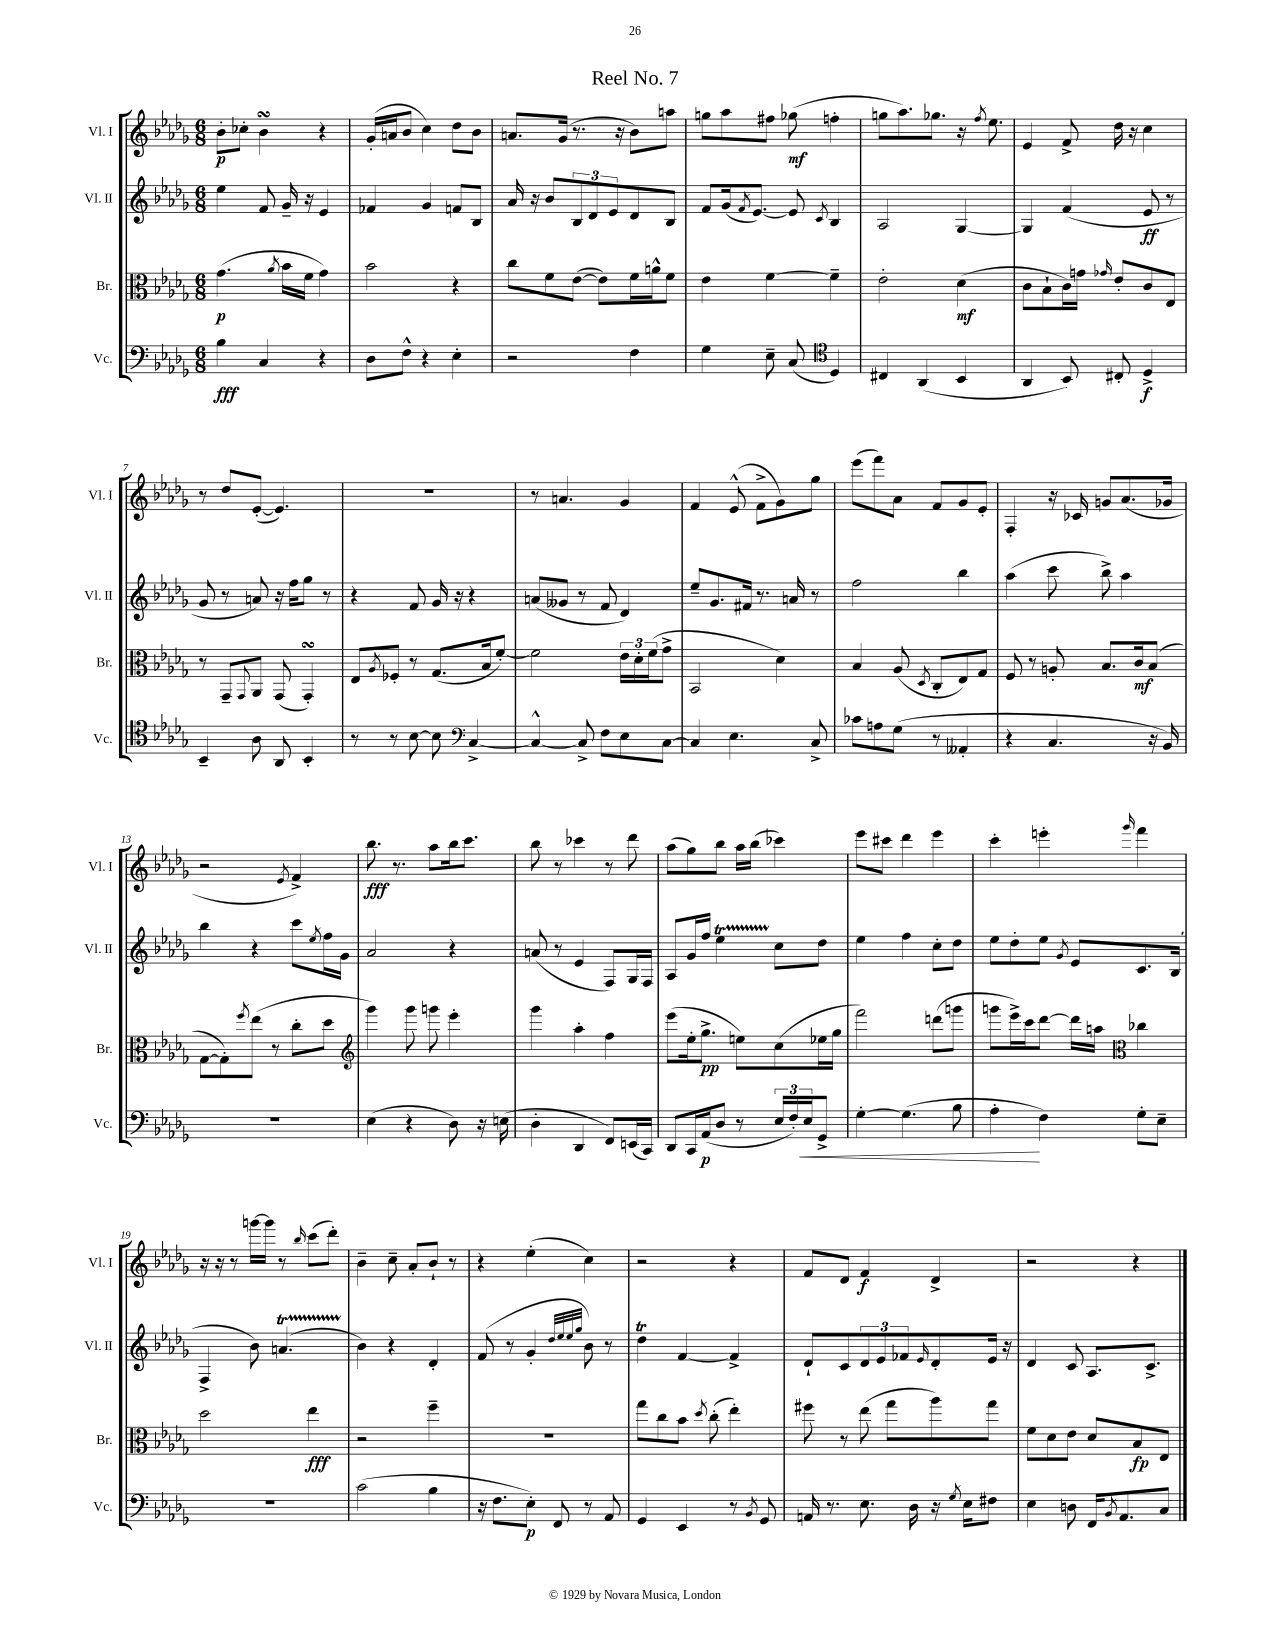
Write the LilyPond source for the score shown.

\header { title = "Reel No. 7" }
<<
\new StaffGroup <<
\new Staff = "s0" \with { instrumentName = "Vl. I" shortInstrumentName = "Vl. I" } {
    \clef treble \key des \major \numericTimeSignature \time 6/8
    bes'8-.\p ces''8-. bes'4\turn r4 |
    ges'16-.( a'16 bes'8 c''4) des''8 bes'8 |
    a'8. ges'16( r8. r16 bes'8) a''8 |
    g''8 aes''8 fis''8 ges''8\mf( f''4-. |
    g''8 aes''8.) ges''8. r16 \acciaccatura { f''8 } ees''8. |
    ees'4 f'8-> des''16 r16 c''4 |
    r8 des''8 ees'8~-.( ees'4.) |
    r2. |
    r8 a'4. ges'4 |
    f'4 ees'8-^( f'8-> ges'8) ges''8 |
    ees'''8( f'''8) aes'8 f'8 ges'8 ees'8-. |
    f4-. r16 ces'16 g'8 aes'8.( ges'16 |
    r2 \acciaccatura { ees'8 } f'4->) |
    bes''8.\fff r8. aes''8 bes''16 c'''8. |
    bes''8 r8 ces'''4 r8 des'''8 |
    aes''8( ges''8) bes''8 aes''16 bes''16( ces'''4) |
    ees'''8 cis'''8 des'''4 ees'''4 |
    c'''4-. e'''4-. \grace { ges'''16 } f'''4 |
    r16 r16 r8 g'''16~ g'''16 r8 \grace { bes''16 } c'''8( des'''8-.) |
    bes'4-- c''8-- aes'8-. bes'8-! r8 |
    r4 ees''4-.( c''4) |
    r2 r4 |
    f'8 des'8 f'4\f des'4-> |
    r2 r4 \bar "|." |
}
\new Staff = "s1" \with { instrumentName = "Vl. II" shortInstrumentName = "Vl. II" } {
    \clef treble \key des \major \numericTimeSignature \time 6/8
    ees''4 f'8 ges'16-- r16 ees'4 |
    fes'4 ges'4 f'8 bes8 |
    aes'16 r16 bes'8 \tuplet 3/2 { bes8 des'8 ees'8 } des'8 bes8 |
    f'8 ges'16( \acciaccatura { f'8 } ees'8.~) ees'8 \acciaccatura { c'8 } bes4 |
    aes2 ges4~ |
    ges4 f'4( ees'8\ff r8 |
    ges'8 r8 a'8) r16 f''16 ges''8 r8 |
    r4 f'8 ges'16 r16 r4 |
    a'8( geses'8 r8 f'8 des'4) |
    ees''8-- ges'8. fis'16 r8. a'16 r8 |
    f''2 bes''4 |
    aes''4( c'''8 bes''8->) aes''4 |
    bes''4 r4 c'''8 \acciaccatura { ees''8 } f''16 ges'16 |
    aes'2 r4 |
    a'8( r8 ees'4 f8) ges16 f16 |
    aes8 ges'16 f''16 ees''4\startTrillSpan c''8\stopTrillSpan des''8 |
    ees''4 f''4 c''8-. des''8 |
    ees''8 des''8-. ees''8 \acciaccatura { ges'8 } ees'8 c'8. bes16( |
    f4-> bes'8) a'4.\startTrillSpan( |
    bes'4\stopTrillSpan) r4 des'4-. |
    f'8( r8 ges'4-. \grace { des''32 ees''32 ees''32 ges''32 } bes'8) r8 |
    des''4\trill f'4~ f'4-> |
    des'8-! c'8 \tuplet 3/2 { des'8 ees'8 fes'8 } \grace { ees'16 } des'8-. ees'16 r16 |
    des'4 c'8 aes8. c'8.-> \bar "|." |
}
\new Staff = "s2" \with { instrumentName = "Br." shortInstrumentName = "Br." } {
    \clef alto \key des \major \numericTimeSignature \time 6/8
    ges'4.\p( \acciaccatura { aes'8 } bes'16 f'16 ges'4) |
    bes'2 r4 |
    c''8 f'8 ees'8~( ees'8) f'16 a'16-^ f'8 |
    ees'4 f'4~ f'4-- |
    ees'2-. des'4\mf( |
    c'8 bes8-! c'16) g'16 \grace { ges'16 } ees'8-. c'8 ees8 |
    r8 ges,8-- \appoggiatura { ges,8 } aes,8 ges,8( ges,4-.\turn) |
    ees8 \acciaccatura { aes8 } fes8-. r8 ges8.( bes16 f'8~-.) |
    f'2 \tuplet 3/2 { ees'16 des'16-. f'16( } ges'8-> |
    bes,2 des'4) |
    bes4 aes8( \acciaccatura { des8 } c8-. ees8) ges8 |
    f8 r8 a8-. bes8. c'16\mf bes8( |
    ges8~ ges8-.) \acciaccatura { f''8 } ees''8( r8 c''8-. des''8 |
    \clef treble ges'''4) ges'''8 g'''8 ees'''4-. |
    ges'''4 aes''4-. f''4 |
    ees'''8( ees''16-. ges''8.->\pp e''8) c''8( ees''16 ges''16 |
    f'''2) d'''8( g'''8 |
    g'''8 ees'''16->) c'''16 des'''8~ des'''16 a''16 \clef alto ces''4 |
    des''2 ees''4\fff |
    r2 f''4-- |
    R2. |
    ges''8 c''8 bes'8 \acciaccatura { des''8 } c''8-.( ees''4-.) |
    fis''8 r8 ees''8( ges''8 aes''8) ges''8 |
    f'8 des'8 ees'8 des'8 bes8\fp ees8 \bar "|." |
}
\new Staff = "s3" \with { instrumentName = "Vc." shortInstrumentName = "Vc." } {
    \clef bass \key des \major \numericTimeSignature \time 6/8
    bes4\fff c4 r4 |
    des8 f8-^ r4 ees4-. |
    r2 f4 |
    ges4 ees8-- c8( \clef tenor des4) |
    cis4 aes,4( bes,4 |
    aes,4 bes,8) cis8-. des4->\f |
    bes,4-- aes8 aes,8 bes,4-. |
    r8 r8 bes8~ bes8 \clef bass c4~-> |
    c4~-^ c8-> f8 ees8 c8~ |
    c4 ees4. c8-> |
    ces'8 a8 ges8( r8 aeses,4-. |
    r4 c4. r16 bes,16) |
    R2. |
    ees4( r4 des8) r16 e16( |
    des4-. des,4 f,8) e,16( c,16) |
    des,8 c,16 aes,16\p( des8 r8 \tuplet 3/2 { ees16 f16-.) ees16\< } ges,8-> |
    ges4~-. ges4.( bes8 |
    aes4-.\! f4) ges8-. ees8-- |
    R2. |
    c'2( bes4 |
    r16 f8. ees8-.\p) f,8 r8 aes,8 |
    ges,4 ees,4 r8 \acciaccatura { bes,8 } ges,8 |
    a,16 r8. ees8. des16 r16 \acciaccatura { ges8 } ees16 fis8 |
    ees4 d8 f,16 \acciaccatura { bes,8 } aes,8. c8 \bar "|." |
}
>>
>>
